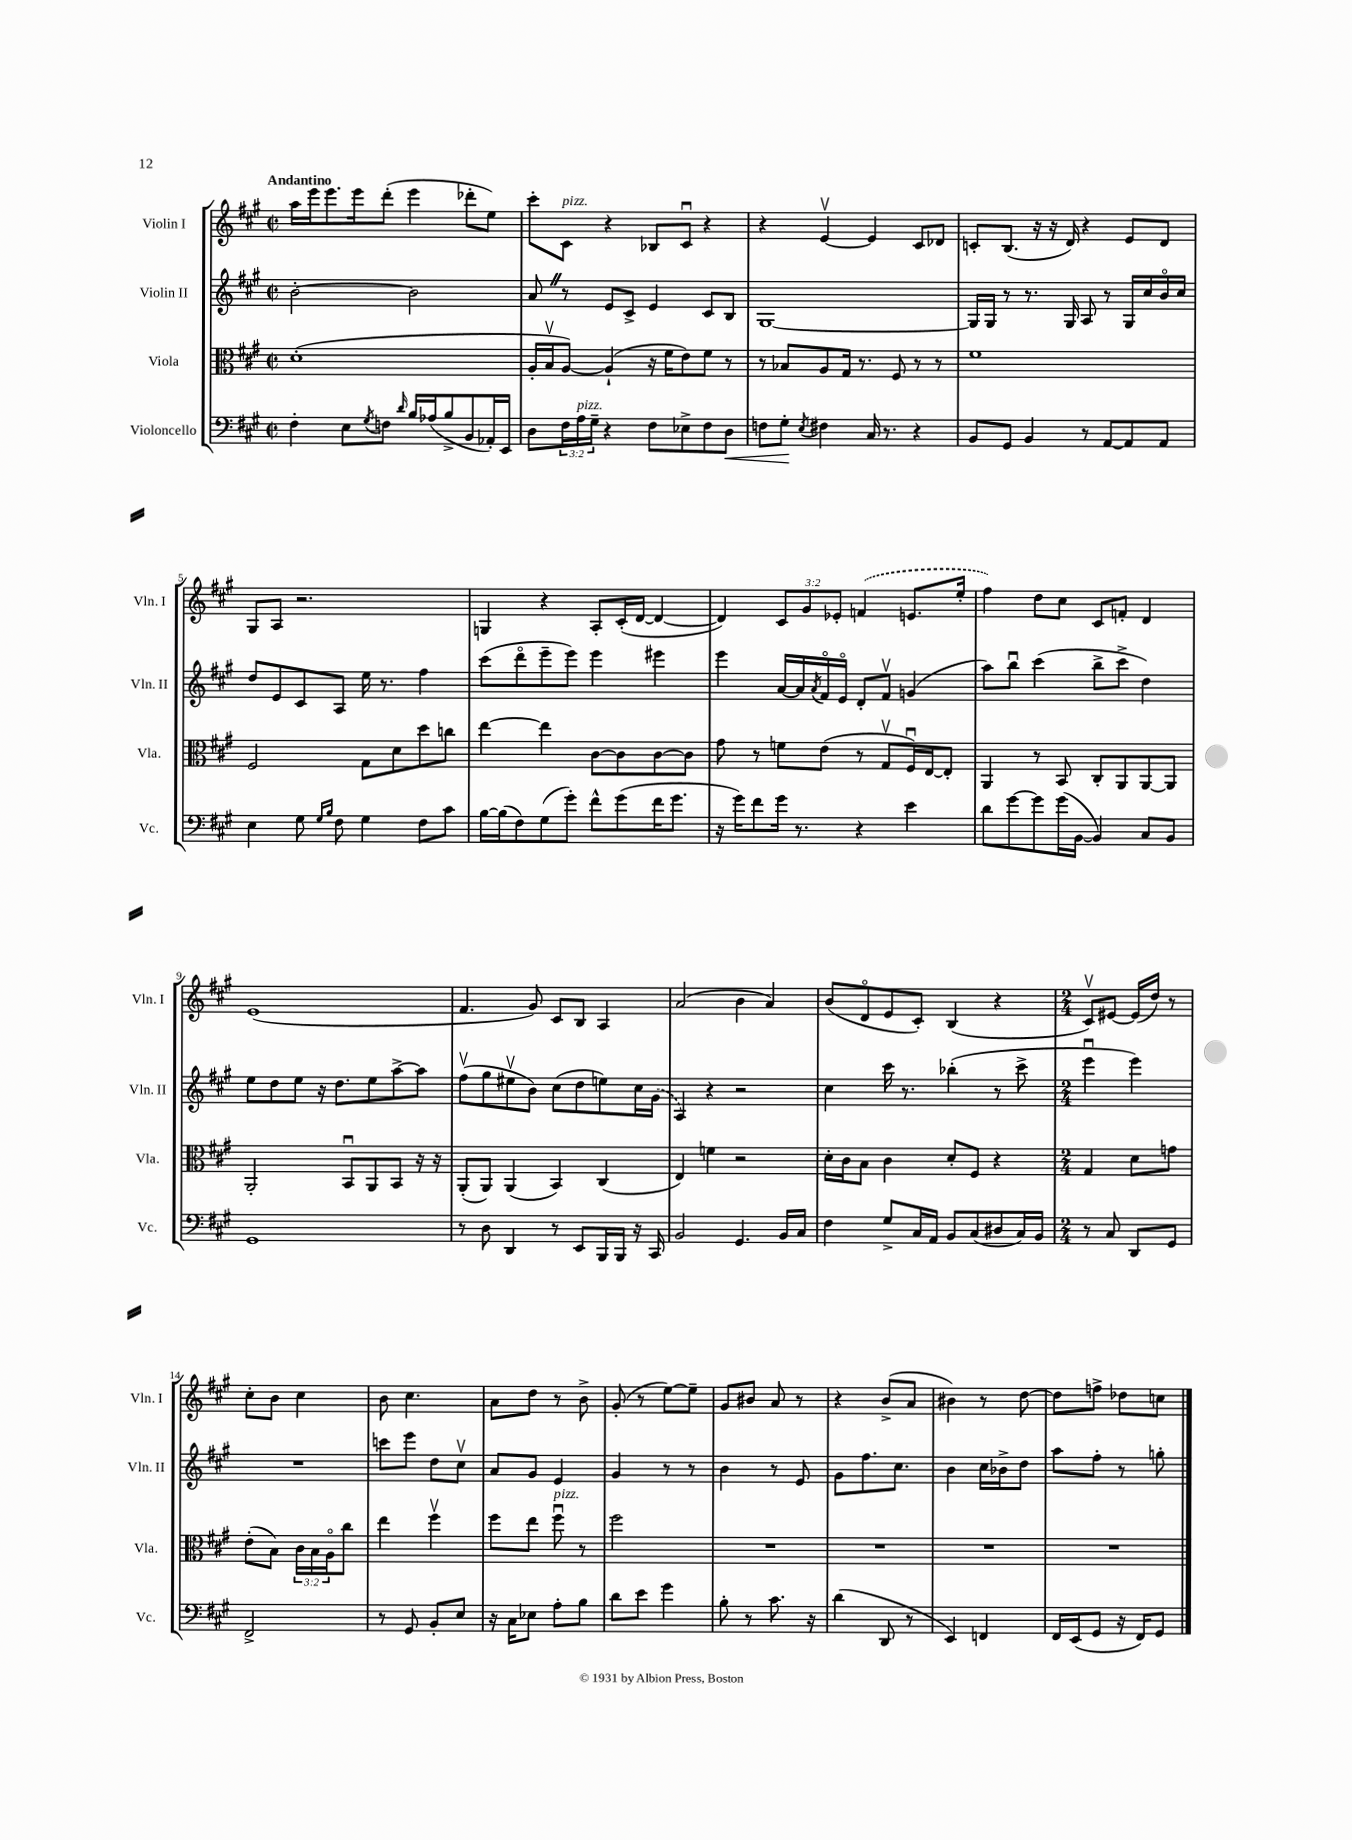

**kern	**dynam	**kern	**kern	**kern
*part4	*part4	*part3	*part2	*part1
*staff4	*staff4	*staff3	*staff2	*staff1
*I"Violoncello	*	*I"Viola	*I"Violin II	*I"Violin I
*I'Vc.	*	*I'Vla.	*I'Vln. II	*I'Vln. I
*clefF4	*	*clefC3	*clefG2	*clefG2
*k[f#c#g#]	*	*k[f#c#g#]	*k[f#c#g#]	*k[f#c#g#]
*M2/2	*	*M2/2	*M2/2	*M2/2
*met(c|)	*	*met(c|)	*met(c|)	*met(c|)
=1	=1	=1	=1	=1
!	!	!	!	!LO:TX:a:B:t=Andantino
4F#'\	.	(1d'	[2b'\	16aa\LL
.	.	.	.	16eee\J
.	.	.	.	8.eee\
8E\L	.	.	.	.
.	.	.	.	16eee\k
8qG#/	.	.	.	.
8Fn\J	.	.	.	(8ddd'\J
16qqd/	.	.	.	.
16B/LL	.	.	2b\]	4eee\
(16A-X/J	.	.	.	.
8B^/	.	.	.	.
8BB/	.	.	.	8ddd-X'\L
16AA-X'/L)	.	.	.	8ee\J)
16EE/JJ	.	.	.	.
=2	=2	=2	=2	=2
8D\L	.	16A'/LL	8aZ/	8ccc#'\L
.	.	16Bv/J	.	.
!	!	!	!	!LO:TX:a:i:t=pizz.
24F#\L	.	[8A/J)	8r	8c#\J
!LO:TX:a:i:t=pizz.	!	!	!	!
24A\	.	.	.	.
24G#~\JJ	.	.	.	.
4r	.	(4A`/]	8e/L	4r
.	.	.	8c#^/J	.
8F#\L	.	16r	4e/	8B-X/L
.	.	16f#\KL	.	.
8E-X^\	.	8e\)	.	8c#u/J
8F#\	.	8f#\J	8c#/L	4r
!	!LO:HP:b	!	!	!
8D\J	<	8r	8B/J	.
=3	=3	=3	=3	=3
8Fn\L	.	8r	[1G#	4r
8G#'\J	.	8B-X/L	.	.
8qE/	.	.	.	.
4F#X\	[	8A/	.	[4ev/
.	.	16G#/Jk	.	.
.	.	8.r	.	.
16C#/	.	.	.	4e/]
8.r	.	.	.	.
.	.	8F#/	.	.
4r	.	8r	.	8c#/L
.	.	8r	.	8d-X/J
=4	=4	=4	=4	=4
8BB/L	.	1f#	16G#/LL]	8cn'/L
.	.	.	16G#/JJ	.
8GG#/J	.	.	8r	(8.B/J
4BB/	.	.	8.r	.
.	.	.	.	16r
.	.	.	.	16r
.	.	.	16G#/	16d/)
8r	.	.	8A/	4r
[8AA/L	.	.	8r	.
8AA/]	.	.	16G#/LL	8e/L
.	.	.	16cc#/	.
8AA/J	.	.	16b/	8d/J
.	.	.	16cc#/JJ	.
!!LO:LB:g=z
=5	=5	=5	=5	=5
4E\	.	2F#/	8dd/L	8G#/L
.	.	.	8e/	8A/J
8G#\	.	.	8c#/	2.r
16qqG#/LL	.	.	.	.
16qqB/JJ	.	.	.	.
8F#\	.	.	8A/J	.
4G#\	.	8G#\L	16ee\	.
.	.	.	8.r	.
.	.	8d\	.	.
8F#\L	.	8dd\	4ff#\	.
8c#\J	.	8ccn\J	.	.
=6	=6	=6	=6	=6
[16B\LL	.	[4ee\	(8ccc#\L	4Gn/
(16B\J]	.	.	.	.
8F#\)	.	.	8ddd\	.
(8G#\	.	4ee\]	8eee~\	4r
8g#'\J)	.	.	8eee\J)	.
8f#^^\L	.	[8c#\L	4eee\	8A'/L
(8g#\	.	8c#\]	.	(16c#'/L
.	.	.	.	[16d/JJ
16f#\K	.	[8c#\	4eee#X\	4d/_
8.g#\J	.	.	.	.
.	.	8c#\J]	.	.
=7	=7	=7	=7	=7
16r	.	8g#\	4eee\	4d/])
16g#\KL)	.	.	.	.
8f#\	.	8r	.	.
16g#\Jk	.	8fn\L	[16a/LL	12c#/L
8.r	.	.	16a/]	.
.	.	.	.	12g#/
.	.	.	8qa/	.
.	.	(8e\J	16f#/	.
.	.	.	.	12e-X'/J
.	.	.	16e/JJ	.
4r	.	8r	8d'/L	(4fn/
.	.	8G#v/L	8f#v/J	.
4e\	.	16F#u/L)	(4gn/	8.en/L
.	.	[16E/J	.	.
.	.	8E'/J]	.	.
.	.	.	.	16ee'/Jk
=8	=8	=8	=8	=8
8d\L	.	4AA/	8aa\L)	4ff#\)
[8g#\	.	.	8bbu\J	.
8g#\]	.	8r	(4ccc#\	8dd\L
(16g#\L	.	8BB/	.	8cc#\J
[16BB\JJ	.	.	.	.
4BB/])	.	8C#'/L	8bb^\L	8c#/L
.	.	8AA/	8ccc#^\J	8fn'/J
8C#/L	.	[8AA/	4dd\)	4d/
8BB/J	.	8AA/J]	.	.
!!LO:LB:g=z
=9	=9	=9	=9	=9
1GG#	.	2AA'/	8ee\L	(1e
.	.	.	8dd\	.
.	.	.	8ee\J	.
.	.	.	16r	.
.	.	.	8.dd\L	.
.	.	8BBu/L	.	.
.	.	8AA/	8ee\	.
.	.	8BB/J	[8aa^\	.
.	.	16r	8aa\J]	.
.	.	16r	.	.
=10	=10	=10	=10	=10
8r	.	(8AA'/L	(8ff#v\L	4.f#/
8D\	.	8AA/J)	8gg#\	.
4DD/	.	(4AA/	8ee#Xv\	.
.	.	.	8b\J)	8g#/)
8r	.	4BB/)	(8cc#\L	8c#/L
8EE/L	.	.	8dd\	8B/J
16BBB/L	.	(4C#/	8een\)	4A/
16BBB/JJ	.	.	.	.
16r	.	.	16cc#\L	.
16CC#/	.	.	(16g#\JJ	.
=11	=11	=11	=11	=11
2BB/	.	4E/)	4A/)	(2a/
.	.	4fn\	4r	.
4.GG#/	.	2r	2r	4b\
.	.	.	.	4a/)
16BB/LL	.	.	.	.
16C#/JJ	.	.	.	.
=12	=12	=12	=12	=12
4F#\	.	16d'\LL	4cc#\	(8b/L
.	.	16c#\J	.	.
.	.	8B\J	.	8d/
8G#^/L	.	4c#\	16ccc#\	8e/
.	.	.	8.r	.
16C#/L	.	.	.	8c#'/J)
16AA/JJ	.	.	.	.
8BB/L	.	8d'/L	(4bb-X'\	(4B/
(8C#/	.	8F#/J	.	.
8D#X/	.	4r	8r	4r
16C#/L)	.	.	8ccc#^\	.
16BB/JJ	.	.	.	.
=13	=13	=13	=13	=13
*M2/4	*	*M2/4	*M2/4	*M2/4
8r	.	4G#/	4eeeu\	8c#v/L)
8C#/	.	.	.	[8e#X/J
8DD/L	.	8d\L	4eee\)	(16e#/LL]
.	.	.	.	16dd/JJ)
8GG#/J	.	8gn\J	.	8r
!!LO:LB:g=z
=14	=14	=14	=14	=14
2FF#^/	.	(8e'\L	2r	8cc#'\L
.	.	8B\J)	.	8b\J
.	.	24c#\LL	.	4cc#\
.	.	24B\	.	.
.	.	24A\J	.	.
.	.	8cc#\J	.	.
=15	=15	=15	=15	=15
8r	.	4ee\	8cccn\L	8b\
8GG#/	.	.	8eee\J	4.cc#\
8BB'/L	.	4ff#v\	8dd\L	.
8E/J	.	.	8cc#v\J	.
=16	=16	=16	=16	=16
16r	.	8ff#\L	8a/L	8a\L
16C#\KL	.	.	.	.
8E-X\J	.	8ee\J	8g#/J	8dd\J
!	!	!LO:TX:a:i:t=pizz.	!	!
8A'\L	.	8ff#u\	4e/	8r
8B\J	.	8r	.	8b^\
=17	=17	=17	=17	=17
8d\L	.	2ff#\	4g#/	(8g#'/
8e\J	.	.	.	8r
4g#\	.	.	8r	[8ee\L)
.	.	.	8r	8ee~\J]
=18	=18	=18	=18	=18
8B'\	.	2r	4b\	8g#/L
8r	.	.	.	8b#X/J
8.c#\	.	.	8r	8a/
.	.	.	8e/	8r
16r	.	.	.	.
=19	=19	=19	=19	=19
(4d\	.	2r	8g#\L	4r
.	.	.	8.ff#\	.
8DD/	.	.	.	(8b^/L
.	.	.	8.cc#\J	.
8r	.	.	.	8a/J
=20	=20	=20	=20	=20
4EE/)	.	2r	4b\	4b#X\)
4FFn/	.	.	16cc#\LL	8r
.	.	.	16b-X^\J	.
.	.	.	8dd\J	[8dd\
=21	=21	=21	=21	=21
16FF#/LL	.	2r	8aa\L	8dd\L]
(16EE/J	.	.	.	.
8GG#/J	.	.	8ff#'\J	8ffn^\J
16r	.	.	8r	8dd-X\L
16FF#/KL)	.	.	.	.
8GG#/J	.	.	8ggn'\	8ccn\J
==	==	==	==	==
*-	*-	*-	*-	*-
